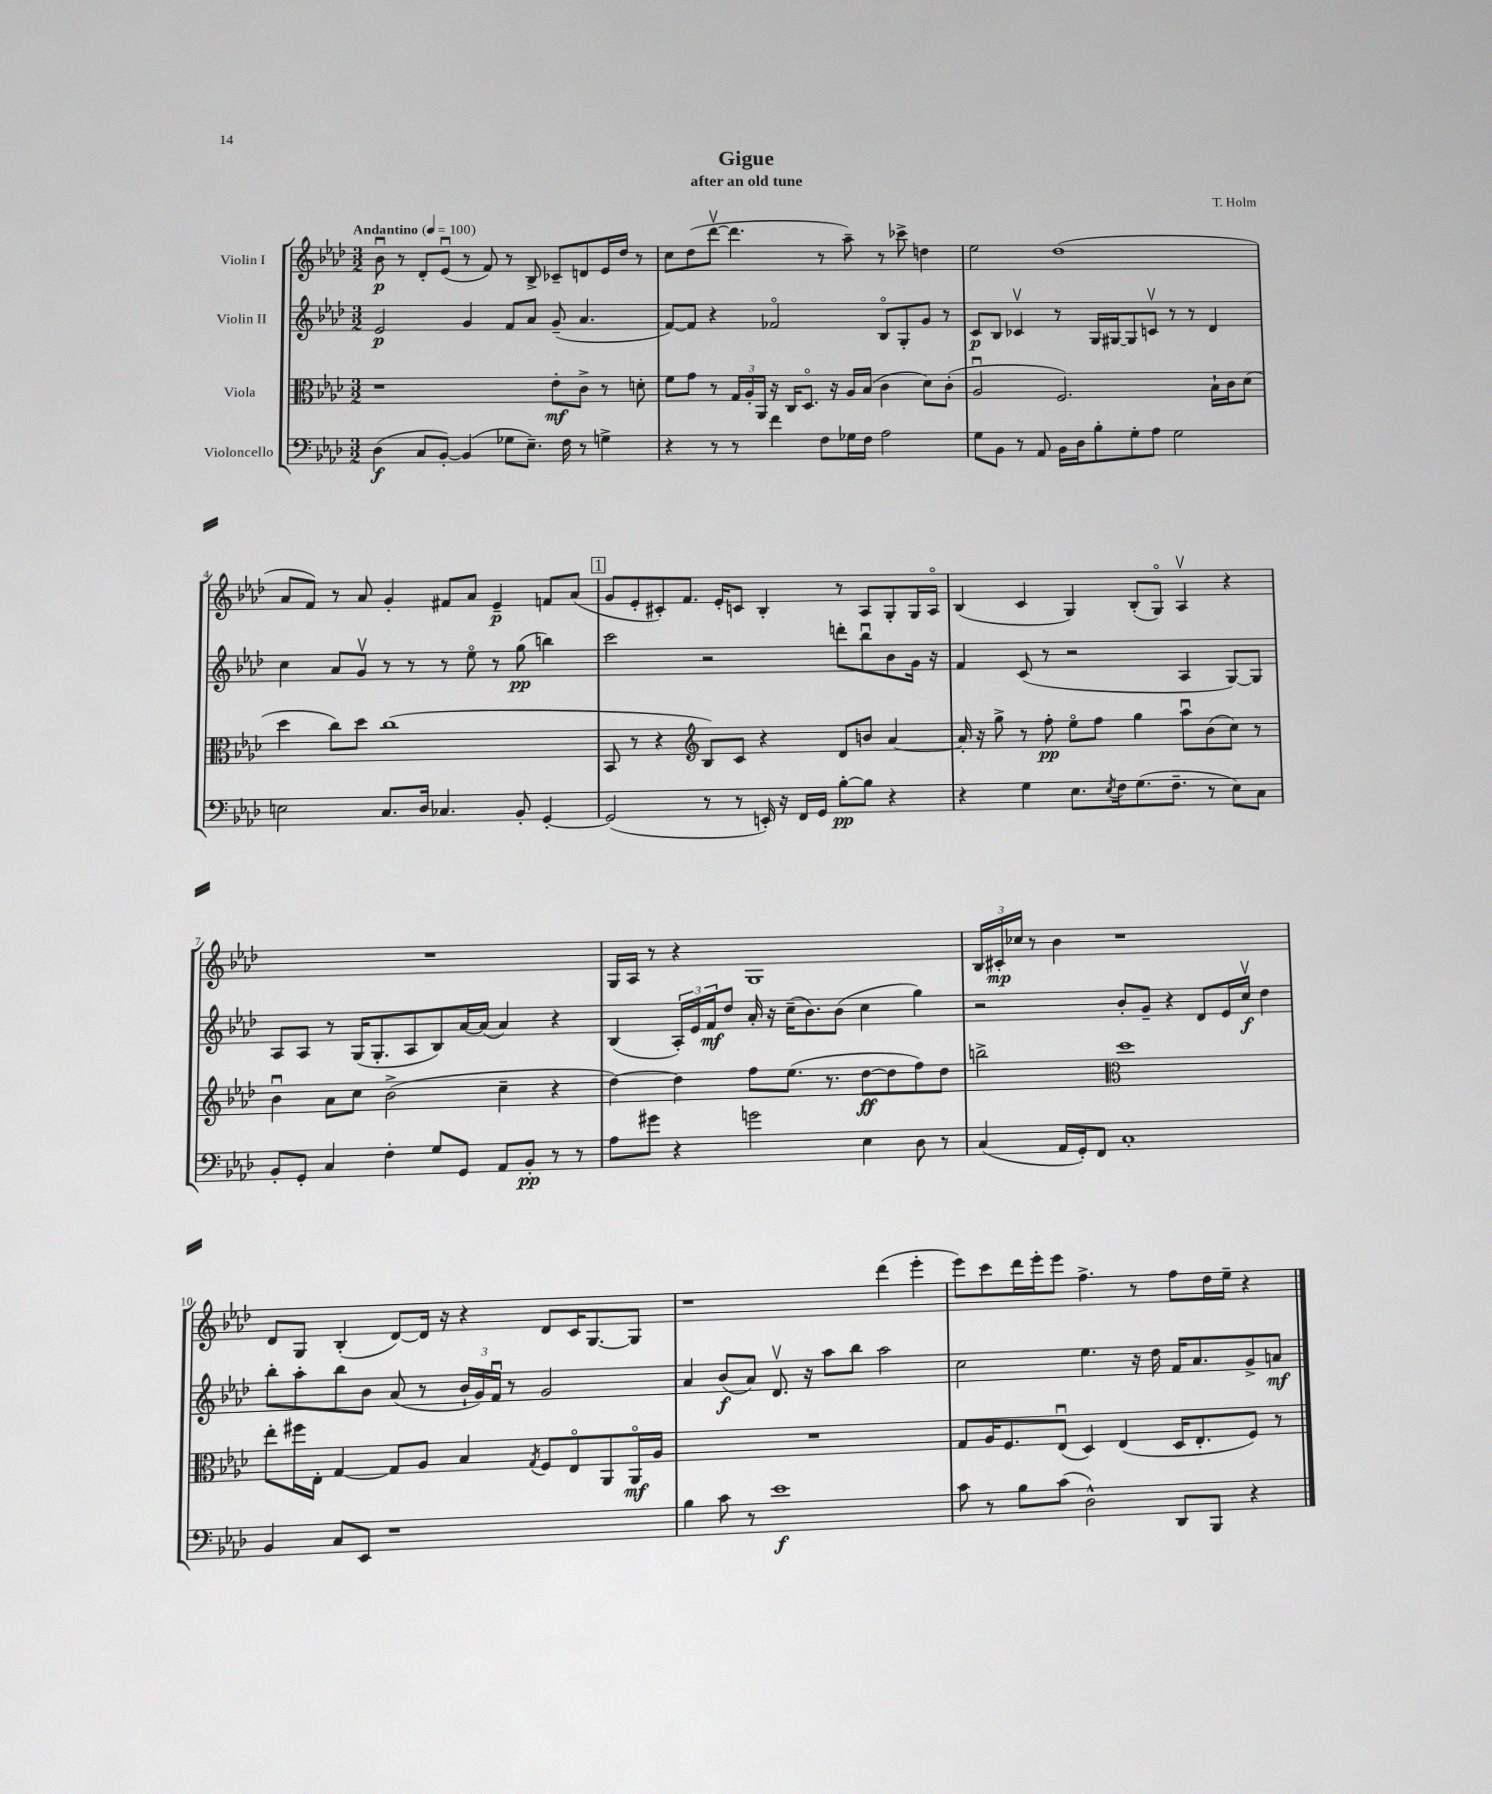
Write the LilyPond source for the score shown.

\header { title = "Gigue" composer = "T. Holm" subtitle = "after an old tune" }
<<
\new StaffGroup <<
\new Staff = "s0" \with { instrumentName = "Violin I" } {
    \clef treble \key aes \major \numericTimeSignature \time 3/2 \tempo "Andantino" 4 = 100
    bes'8\downbow\p r8 des'8-. ees'8\downbow( r8 f'8) r8 bes8-> ces'8-- d'8 ees'16 des''16 r8 |
    c''8 des''8( des'''8~\upbow des'''4. r8 aes''8--) r8 ces'''8-> d''4 |
    ees''2 des''1( |
    aes'8 f'8) r8 aes'8 g'4-. fis'8 aes'8 ees'4--\p f'8 aes'8( |
    \mark \markup { \box "1" } g'8 ees'8-. cis'8-.) f'8. ees'16-. c'8 bes4-. r8 aes8 g8-. g16 aes16\flageolet |
    bes4( c'4 g4) bes8-.( g8\flageolet) aes4\upbow r4 |
    R1. |
    g16 aes16 r8 r4 g1 |
    \tuplet 3/2 { bes16 cis'16-.\mp ces''16 } r8 bes'4 r1 |
    des'8 g8 bes4-.( des'8~) des'16 r16 r4 des'8 c'16 g8.~ g8 |
    r1 des'''4( ees'''4-. |
    ees'''8) c'''8 des'''16 ees'''16-. ees'''8 f''4.-> r8 f''8 des''16 ees''16-- r4 \bar "|." |
}
\new Staff = "s1" \with { instrumentName = "Violin II" } {
    \clef treble \key aes \major \numericTimeSignature \time 3/2
    ees'2\p g'4 f'8 aes'8 g'8--( aes'4. |
    f'8~) f'8 r4 fes'2\flageolet bes8\flageolet g8-. g'8 r8 |
    c'8\p bes8 ces'4\upbow r8 g16 gis16~ gis8 c'8\upbow r8 r8 des'4 |
    c''4 aes'8 g'8\upbow r8 r8 r8 ees''8\flageolet r8 g''8\pp( b''4) |
    \mark \markup { \box "1" } c'''2 r2 d'''8-. bes''8\downbow bes'8 g'16 r16 |
    f'4 c'8( r8 r2 aes4 g8~) g8 |
    aes8 aes8 r8 g16( g8.-. aes8 bes8) aes'16~ aes'16( aes'4) r4 |
    bes4( \tuplet 3/2 { aes16-.) ees'16 f'16\mf } des''8 aes'16-. r16 c''16--( bes'8.) bes'8( c''4 g''4) |
    r2 bes'8-. g'8-- r4 des'8 ees'16 c''16\upbow\f des''4 |
    bes''8-. aes''8-. bes''8 bes'8 aes'8( r8 \tuplet 3/2 { bes'16-! g'16) f'16\downbow } r8 g'2 |
    aes'4 bes'8\f( aes'8) des'8.\upbow r16 aes''8 bes''8 aes''2 |
    c''2 ees''4. r16 des''16 f'16 aes'8. g'8-> a'8\mf \bar "|." |
}
\new Staff = "s2" \with { instrumentName = "Viola" } {
    \clef alto \key aes \major \numericTimeSignature \time 3/2
    r1 ees'8-.\mf c'8-> r8 d'8-. |
    f'8 g'8 r8 \tuplet 3/2 { g16 aes16-. aes,16 } r16 c16 des8.\flageolet r16 aes16 bes16( c'4 des'8) c'8-.( |
    aes2\downbow f2.) bes16-! c'16 des'8( |
    des''4 c''8) des''8 c''1( |
    \mark \markup { \box "1" } bes,8 r8 r4 \clef treble bes8) c'8 r4 des'8 b'8 aes'4~ |
    aes'16-. r16 g''8-> r8 f''8-.\pp ees''8\flageolet f''8 g''4 aes''8\downbow bes'8( c''8) r8 |
    bes'4\downbow aes'8 c''8 bes'2->( c''4-- r4 |
    des''4~) des''4 f''8 ees''8.( r8. des''8~\ff des''8 f''8) des''8 |
    b''2-> \clef alto des''1 |
    ees''8-. fis''16 ees16-. g4~ g8 aes8 bes4 \acciaccatura { g8 } f8 ees8\flageolet aes,8 aes,16\flageolet\mf aes16 |
    R1. |
    g8 aes16 f8. ees8\downbow( des4) ees4( des16 ees8.-. f8) r8 \bar "|." |
}
\new Staff = "s3" \with { instrumentName = "Violoncello" } {
    \clef bass \key aes \major \numericTimeSignature \time 3/2
    des4\f( c8 bes,8~-.) bes,4( ges8 ees8.--) f16 r8 g4-> |
    r4 r8 r8 f'4 f8 ges16 f16 aes2 |
    g8 bes,8 r8 aes,8 bes,16 des16 bes8-. g8-. aes8 g2 |
    e2 c8. des16 ces4. bes,8-. g,4~-. |
    \mark \markup { \box "1" } g,2( r8 r8 e,16-.) r16 f,16 g,16 bes8~-.\pp bes8 r4 |
    r4 g4 ees8. \acciaccatura { ees8 } f16 g8.( f8.-- r8 ees8) c8 |
    bes,8-. g,8-. c4 f4-. g8 g,8 aes,8 bes,8-.\pp r8 r8 |
    aes8 gis'8 r4 g'2 ees4 des8 r8 |
    c4( aes,16 g,16-.) f,8 c1-. |
    bes,4 c8 ees,8 r1 |
    bes4 c'8 r8 ees'1\f |
    c'8 r8 bes8 c'8( des2-^) des,8 bes,,8 r4 \bar "|." |
}
>>
>>
